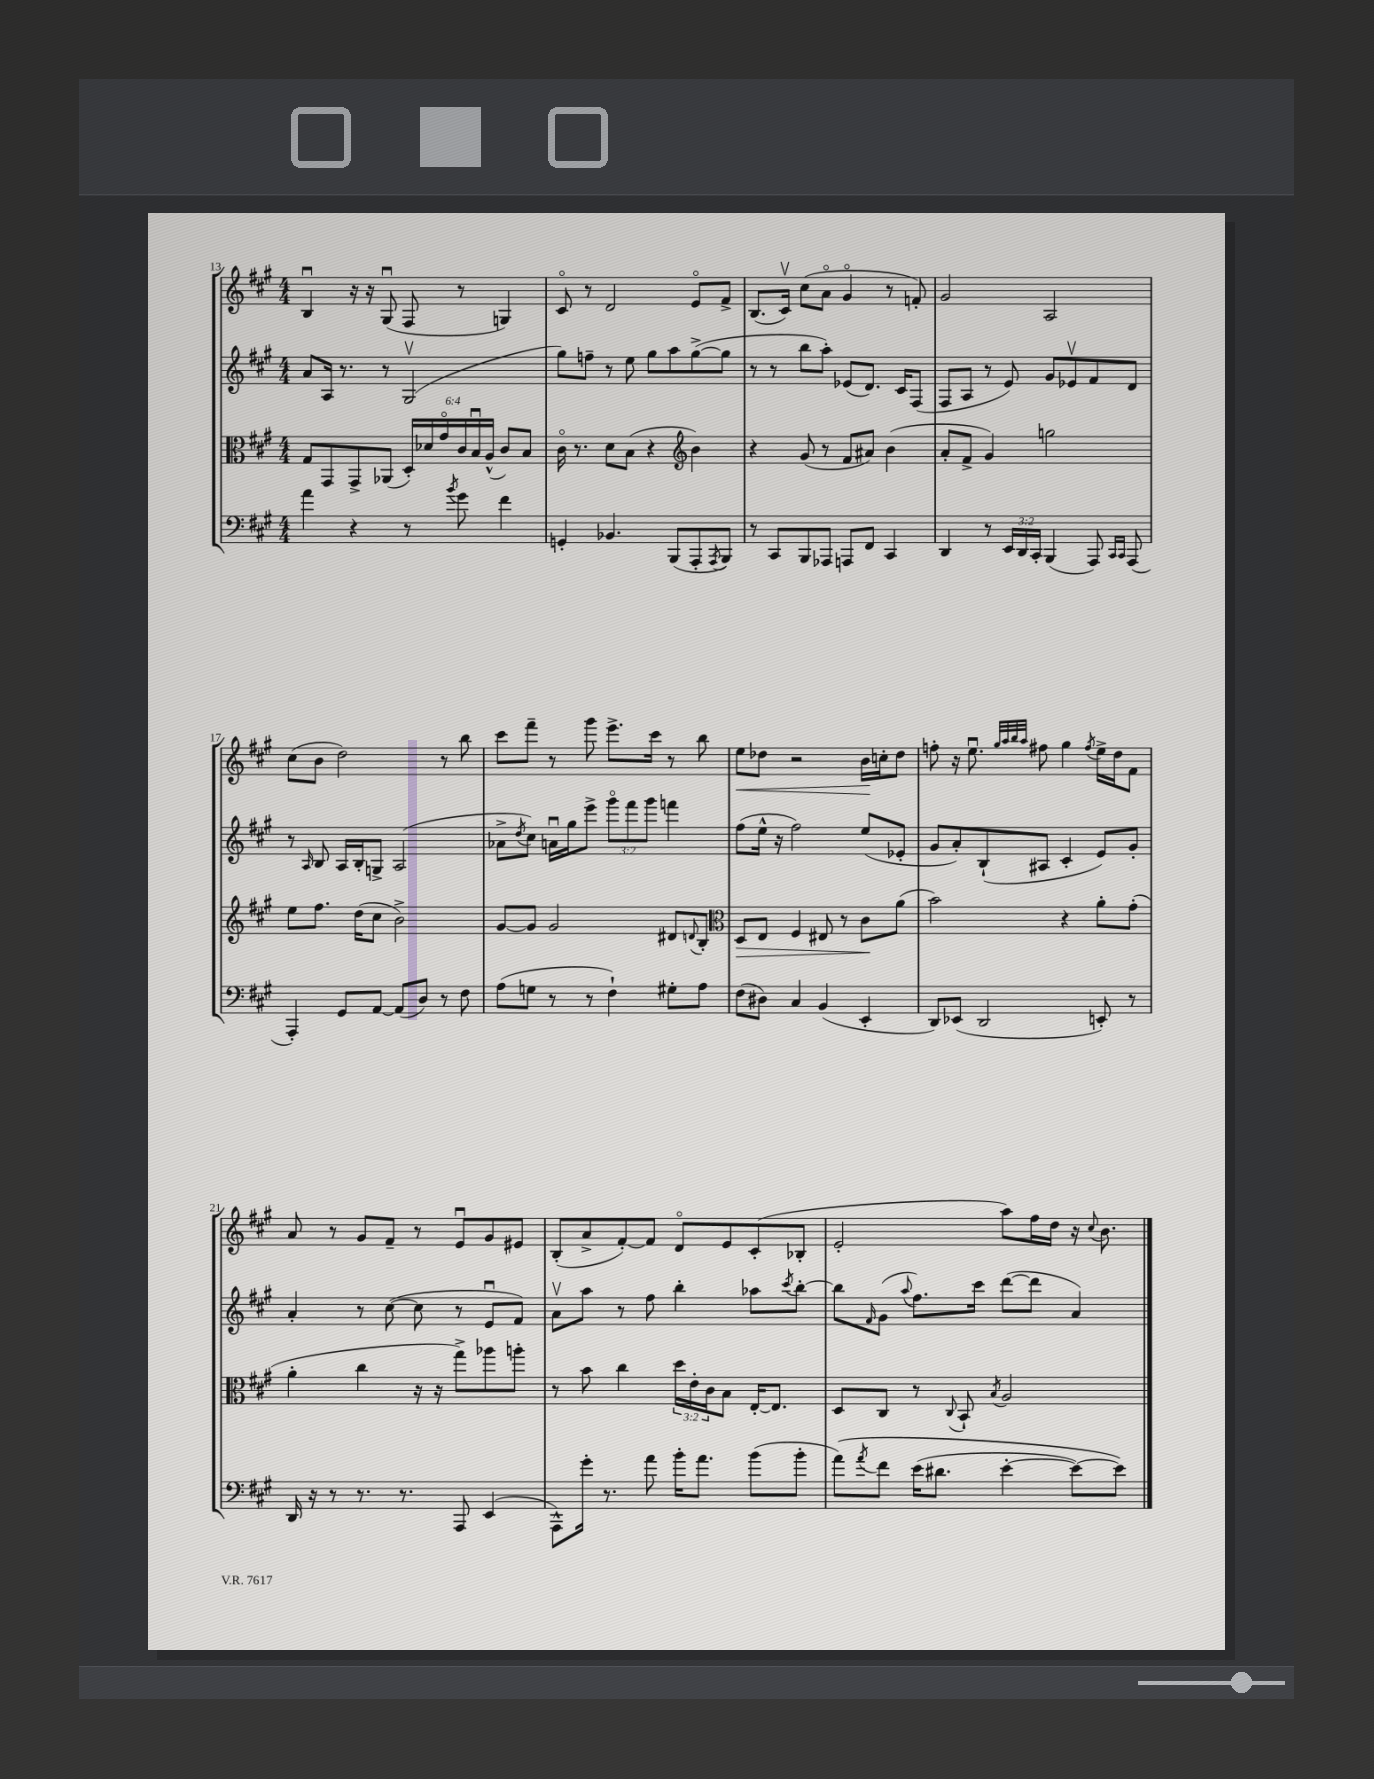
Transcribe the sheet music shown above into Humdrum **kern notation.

**kern	**kern	**kern	**kern
*staff4	*staff3	*staff2	*staff1
*clefF4	*clefC3	*clefG2	*clefG2
*k[f#c#g#]	*k[f#c#g#]	*k[f#c#g#]	*k[f#c#g#]
*M4/4	*M4/4	*M4/4	*M4/4
4a	8G#	8a	4Bu
.	8GG#	16A	.
.	.	8.r	.
4r	8GG#^	.	16r
.	.	.	16r
.	(8AA-	8r	(8G#u
8r	24D')	(2G#v	8F#
.	24d-	.	.
.	24g#o	.	.
8qb	.	.	.
8g#	24c#	.	8r
.	24Bu	.	.
.	(24A^^	.	.
4f#	8c#)	.	4G)
.	8B	.	.
=	=	=	=
4GG'	16c#o	8gg#)	8c#o
.	8.r	.	.
.	.	8ff~	8r
4.BB-	8d	8r	2d
.	(8B	8ee	.
.	4r	8gg#	.
(8BBB	.	8aa	.
*	*clefG2	*	*
8AAA'	4b)	([8gg#^	8eo
8qAAA	.	.	.
8BBB)	.	8gg#]	8f#^
=	=	=	=
8r	4r	8r	(8.B
8CC#	.	8r	.
.	.	.	16c#v)
8BBB	(8g#	8bb	(8cc#
8AAA-	8r	8aa')	8ao
8AAA	8f#	(8e-	4g#o
8FF#	8a#)	8.d)	.
4CC#	(4b	.	8r
.	.	16c#	.
.	.	(8F#	8f')
=	=	=	=
4DD	8a'	8F#	2g#
.	8f#^	8A	.
8r	4g#)	8r	.
24EE	.	8e)	.
24DD	.	.	.
24CC#'	.	.	.
(4BBB	2gg	8g#	2A
.	.	8e-v	.
8AAA)	.	8f#	.
16qqCC#	.	.	.
16qqCC#	.	.	.
(8AAA	.	8d	.
=	=	=	=
4AAA')	8ee	8r	(8cc#
.	.	16qqA	.
.	8.ff#	8B	8b
8GG#	.	16A	2dd)
.	(16dd	16B'	.
[8AA	8cc#	8G^	.
(8AA]	2b^)	(2A	.
8D)	.	.	.
8r	.	.	8r
8F#	.	.	8bb
=	=	=	=
(8A	[8g#	8a-^	8ccc#
.	.	8qdd	.
8G	8g#]	8cc#)	8fff#~
8r	2g#	16au	8r
.	.	16gg#	.
8r	.	8eee^	8ggg#
4F#`)	.	12ggg#o	8.eee^
.	.	12fff#	.
.	.	12ggg#	.
.	.	.	16ccc#
8G#'	8d#	4fff	8r
.	8qqd	.	.
8A	8B'	.	8bb
=	=	=	=
*	*clefC3	*	*
(8F#	8D	(8ff#	8ee
8D#)	8E	16ee^^	8dd-
.	.	16r	.
4C#	4F#	2ff#)	2r
(4BB	8E#	.	.
.	8r	.	.
4EE'	8c#	(8ee	16b
.	.	.	16cc'
.	(8a	8e-'	8dd-
=	=	=	=
8DD)	2b)	8g#	8ff'
(8EE-	.	8a')	16r
.	.	.	8.eeu
2DD	.	(8B`	.
.	.	.	32qqgg#
.	.	.	32qqaa
.	.	.	32qqbb
.	.	.	32qqaa
.	.	8A#	8ff#
.	4r	4c#'	4gg#
.	.	.	8qff#
8EE')	8a'	8e)	16ee^
.	.	.	16dd
8r	(8g#'	8g#'	8f#
=	=	=	=
16DD	4a'	4a'	8a
16r	.	.	.
8r	.	.	8r
8.r	4cc#	8r	8g#
.	.	([8cc#	8f#~
8.r	.	.	.
.	16r	8cc#]	8r
.	16r	.	.
8AAA	8gg#^)	8r	8eu
(4EE	8aa-	8eu	8g#
.	8aa'	8f#)	8e#
=	=	=	=
8AAA^^)	8r	8av	(8B'
16g#'	8b	8aa	8a^
8.r	.	.	.
.	4cc#	8r	[8f#')
8a	.	8ff#	8f#]
16b'	24dd	4bb'	8do
.	24e'	.	.
8.a	.	.	.
.	24c#	.	.
.	8B	.	8e
(8b	[16E'	8aa-	(8c#'
.	8.E]	.	.
.	.	8qccc#	.
8b'	.	[8bb'	8B-'
=	=	=	=
&(8a)	8D	8bb]	2e'
8qa	.	16qqf#	.
8f#	8C#	(8g#	.
.	.	8qqaa	.
(16e	8r	8.ff#)	.
8.d#	.	.	.
.	8qqC#	.	.
.	8BB`	.	.
.	.	16ccc#	.
.	8qB	.	.
[4e'	2A	([8ddd	8aa)
.	.	8ddd]	16ff#
.	.	.	16dd
8e_)	.	4a)	16r
.	.	.	8qqcc#
.	.	.	8.b
8e]&)	.	.	.
==	==	==	==
*-	*-	*-	*-
